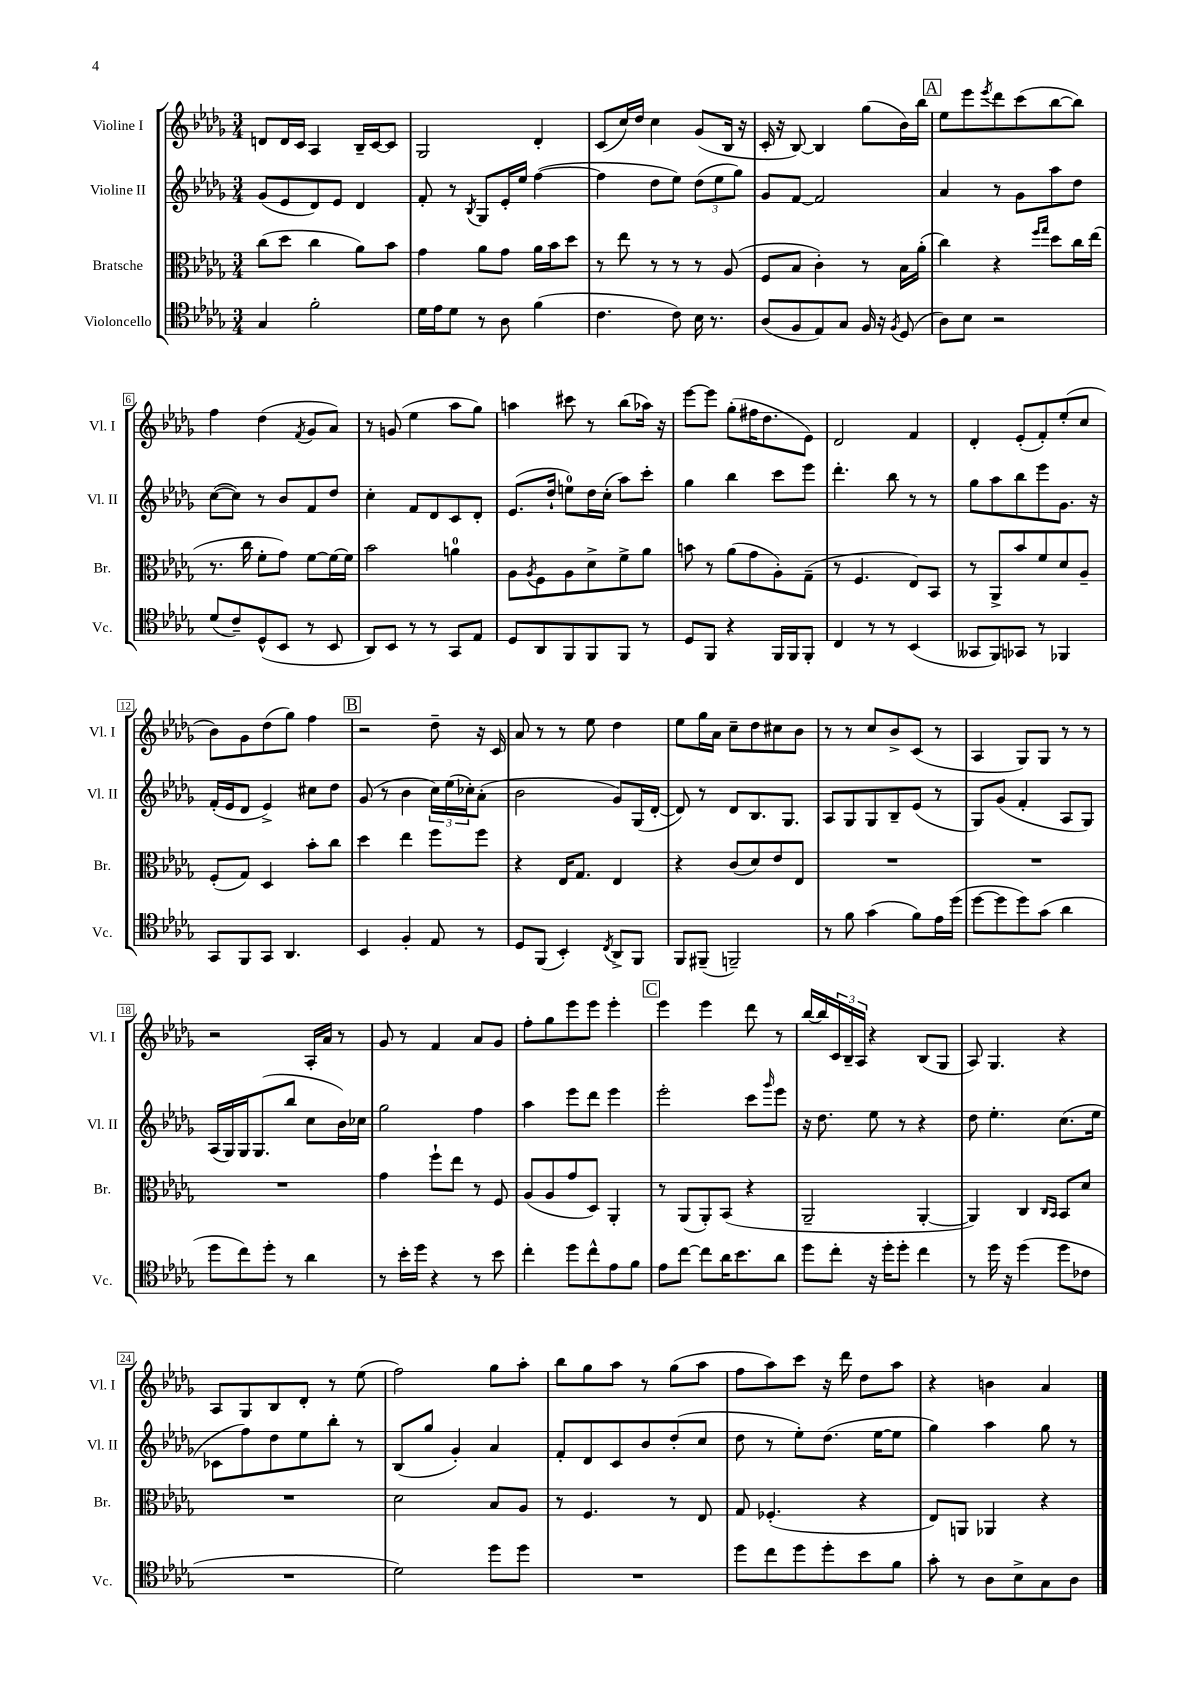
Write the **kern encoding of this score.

**kern	**kern	**kern	**kern
*part4	*part3	*part2	*part1
*staff4	*staff3	*staff2	*staff1
*I"Violoncello	*I"Bratsche	*I"Violine II	*I"Violine I
*I'Vc.	*I'Br.	*I'Vl. II	*I'Vl. I
*clefC4	*clefC3	*clefG2	*clefG2
*k[b-e-a-d-g-]	*k[b-e-a-d-g-]	*k[b-e-a-d-g-]	*k[b-e-a-d-g-]
*M3/4	*M3/4	*M3/4	*M3/4
=1	=1	=1	=1
4G-/	(8cc\L	(8g-/L	8dn/L
.	8dd-\J	8e-/	16d/L
.	.	.	16c/JJ
2f'\	4cc\	8d-/)	4A-/
.	.	8e-/J	.
.	8a-\L)	4d-/	16B-~/LL
.	.	.	[16c/J
.	8b-\J	.	8c/J]
=2	=2	=2	=2
16d-\LL	4g-\	8f'/	2G-/
16e-\J	.	.	.
8d-\J	.	8r	.
.	.	8qB-/	.
8r	8a-\L	8G-/L	.
8A-\	8g-\J	16e-'/L	.
.	.	16ee-/JJ	.
(4f\	16a-\LL	([4ff\	4d-'/
.	16b-\J	.	.
.	8dd-\J	.	.
=3	=3	=3	=3
4.c\	8r	4ff\]	(8c/L
.	8ee-\	.	16cc/L)
.	.	.	16dd-/JJ
.	8r	8dd-\L	4cc\
8c\)	8r	8ee-\J)	.
16B-\	8r	(12dd-\L	(8g-/L
8.r	.	.	.
.	.	12ee-\	.
.	(8A-/	.	16B-/Jk
.	.	12gg-\J)	.
.	.	.	16r
=4	=4	=4	=4
(8A-/L	8F/L	8g-/L	16c'/
.	.	.	16r
8F/	8B-/J	[8f/J	[8B-/)
8E-/)	4c'\)	2f/]	4B-/]
8G-/J	.	.	.
16F/	8r	.	(8gg-\L
16r	.	.	.
8qF/	.	.	.
(8D-/	16B-\LL	.	16b-\L)
.	(16a-'\JJ	.	16bb-\JJ
!!LO:REH:place=s1:t=A
=5	=5	=5	=5
8A-\L)	4cc\)	4a-/	8ee-\L
8B-\J	.	.	8eee-\
.	.	.	8qeee-/
2r	4r	8r	8ddd-\
.	.	8g-\L	(8ccc\
.	16qqff/LL	.	.
.	16qqgg-/JJ	.	.
.	8dd-\L	8aa-\	[8bb-\
.	16cc\L	8dd-\J	8bb-\J])
.	(16ee-\JJ	.	.
!!LO:LB:g=z
=6	=6	=6	=6
(8d-/L	8.r	([8cc\L	4ff\
8c~/)	.	8cc\J])	.
.	16cc\	.	.
(8D-^^/	8f'\L	8r	(4dd-\
8BB-/J	8g-\J)	8b-/L	.
.	.	.	8qf/
8r	[8f\L	8f/	8g-/L
8BB-/	16f\L_	8dd-/J	8a-/J)
.	16f\JJ]	.	.
=7	=7	=7	=7
8AA-/L)	2b-\	4cc'\	8r
8BB-/J	.	.	(8gn/
8r	.	8f/L	4ee-\
8r	.	8d-/	.
8GG-/L	4an\	8c/	8aa-\L
8E-/J	.	8d-'/J	8gg-\J)
=8	=8	=8	=8
8D-/L	8A-\L	(8.e-/L	4aan\
.	8qA-/	.	.
8AA-/	8F\	.	.
.	.	16dd-`/Jk	.
8FF/	8A-\	8een\L)	8ccc#X\
8FF/	8d-^\	16dd-\L	8r
.	.	(16cc'\JJ	.
8FF/J	8f^\	8aa-\L)	(8bb-\L
8r	8a-\J	8ccc'\J	16aa-X\Jk)
.	.	.	16r
=9	=9	=9	=9
8D-/L	8bn\	4gg-\	[8eee-\L
8FF/J	8r	.	8eee-\J]
4r	(8a-\L	4bb-\	(8gg-'\L
.	8g-\	.	16ff#X\K
.	.	.	8.dd-\
16FF/LL	8A-'\)	8ccc\L	.
16FF/J	.	.	.
8FF'/J	(8G-~\J	8eee-\J	8e-\J)
=10	=10	=10	=10
4C/	8r	4.ddd-'\	2d-/
.	4.F/	.	.
8r	.	.	.
8r	.	8bb-\	.
(4BB-/	8E-/L)	8r	4f/
.	8BB-/J	8r	.
=11	=11	=11	=11
8GG--X/L	8r	8gg-\L	4d-'/
8FF/)	8AA-^/L	8aa-\	.
8GG-X/J	8b-/	8bb-\	(8e-'/L
8r	8f/	8eee-\	8f'/)
4FF-X/	8d-/	8.g-\J	(8ee-'/
.	8A-~/J	.	8cc/J
.	.	16r	.
!!LO:LB:g=z
=12	=12	=12	=12
8GG-/L	(8F'/L	(16f'/LL	8b-\L)
.	.	16e-/J	.
8FF/	8G-/J)	8d-/J	8g-\
8GG-/J	4D-/	4e-^/)	(8dd-\
4.AA-/	.	.	8gg-\J)
.	8b-'\L	8cc#X\L	4ff\
.	8cc\J	8dd-\J	.
!!LO:REH:place=s1:t=B
=13	=13	=13	=13
4BB-/	4dd-\	(8g-/	2r
.	.	8r	.
4F'/	4ee-\	4b-\	.
8E-/	8ff\L	24cc\LL)	8dd-~\
.	.	(24ee-\	.
.	.	24cc-X'\J)	.
8r	8ff\J	(8a-'\J	16r
.	.	.	16c/
=14	=14	=14	=14
8D-/L	4r	2b-\	8a-/
(8FF/J	.	.	8r
4BB-'/)	16E-/KL	.	8r
.	8.G-/J	.	.
.	.	.	8ee-\
8qC/	.	.	.
8AA-^/L	4E-/	8g-/L)	4dd-\
8FF/J	.	(16G-/L	.
.	.	[16d-'/JJ	.
=15	=15	=15	=15
8FF/L	4r	8d-/])	8ee-\L
(8FF#X~/J	.	8r	16gg-\L
.	.	.	16a-\JJ
2FFn~/)	(8c/L	8d-/L	8cc~\L
.	8d-/)	8.B-/	8dd-\
.	8e-/	.	8cc#X\
.	.	8.G-/J	.
.	8E-/J	.	8b-\J
=16	=16	=16	=16
8r	2.r	8A-/L	8r
8f\	.	8G-/	8r
(4g-\	.	8G-/	8cc/L
.	.	8B-~/	8b-^/
8f\L)	.	(8e-/J	(8c/J
16e-\L	.	8r	8r
(16dd-\JJ	.	.	.
=17	=17	=17	=17
[8dd-\L	2.r	8G-/L)	4A-/
8dd-\]	.	(8g-/J	.
8dd-\)	.	4f'/	8G-/L)
(8g-\J	.	.	8G-/J
4a-\	.	8A-/L	8r
.	.	8G-/J)	8r
!!LO:LB:g=z
=18	=18	=18	=18
8dd-\L	2.r	(16A-/LL	2r
.	.	16G-/)	.
8cc\)	.	16G-/J	.
.	.	(8.G-/	.
8dd-'\J	.	.	.
8r	.	8bb-/J	.
4a-\	.	8cc\L	16A-'/LL
.	.	.	16a-/JJ
.	.	16b-\L)	8r
.	.	16cc-X\JJ	.
=19	=19	=19	=19
8r	4g-\	2gg-\	8g-/
16b-'\LL	.	.	8r
16dd-\JJ	.	.	.
4r	8ff`\L	.	4f/
.	8ee-\J	.	.
8r	8r	4ff\	8a-/L
8b-\	8F/	.	8g-/J
=20	=20	=20	=20
4cc'\	(8A-/L	4aa-\	8ff'\L
.	8A-/	.	8gg-\
8dd-\L	8g-/	8eee-\L	8eee-\
8cc^^\	8D-/J)	8ddd-\J	8eee-\J
8e-\	4AA-'/	4eee-\	4eee-'\
8f\J	.	.	.
!!LO:REH:place=s1:t=C
=21	=21	=21	=21
8e-\L	8r	2eee-'\	4eee-\
[8cc\J	(8AA-/L	.	.
8cc\L]	8AA-'/)	.	4eee-\
16a-\K	(8BB-/J	.	.
8.b-\	.	.	.
.	4r	8ccc\L	8ddd-\
.	.	16qqggg-/	.
8a-\J	.	8eee-\J	8r
=22	=22	=22	=22
8dd-\L	2AA-~/	16r	[16bb-/LL
.	.	8.dd-\	16bb-/]
8cc'\J	.	.	24c/
.	.	.	24B-~/
.	.	.	24A-/JJ
16r	.	8ee-\	4r
16dd-'\KL	.	.	.
8dd-'\J	.	8r	.
4cc\	[4AA-'/	4r	(8B-/L
.	.	.	8G-/J
=23	=23	=23	=23
8r	4AA-/])	8dd-\	8A-/)
16dd-\	.	4.ee-'\	4.G-/
16r	.	.	.
(4dd-\	4C/	.	.
.	16qqC/LL	.	.
.	16qqBB-/JJ	.	.
8dd-\L	8BB-/L	(8.cc\L	4r
8c-X\J	8d-/J	.	.
.	.	16ee-\Jk	.
!!LO:LB:g=z
=24	=24	=24	=24
2.r	2.r	8c-X\L	8A-/L
.	.	8ff\)	8G-/
.	.	8dd-\	8B-/
.	.	8ee-\	8d-'/J
.	.	8bb-'\J	8r
.	.	8r	(8ee-\
=25	=25	=25	=25
2d-\)	2d-\	(8B-/L	2ff\)
.	.	8gg-/J	.
.	.	4g-'/)	.
8dd-\L	8B-/L	4a-/	8gg-\L
8dd-\J	8A-/J	.	8aa-'\J
=26	=26	=26	=26
2.r	8r	8f'/L	8bb-\L
.	4.F/	8d-/	8gg-\
.	.	8c/	8aa-\J
.	.	8b-/	8r
.	8r	(8dd-'/	(8gg-\L
.	8E-/	8cc/J	8aa-\J
=27	=27	=27	=27
8dd-\L	8G-/	8dd-\	8ff\L
8cc\	(4.F-X'/	8r	8aa-\)
8dd-\	.	8ee-'\L)	8ccc\J
8dd-'\	.	(8.dd-\J	16r
.	.	.	16ddd-\
8b-\	4r	.	8dd-\L
.	.	[16ee-\KL	.
8f\J	.	8ee-\J]	8aa-\J
=28	=28	=28	=28
8g-'\	8E-/L)	4gg-\)	4r
8r	8AAn/J	.	.
8A-\L	4AA-X/	4aa-\	4bn\
8B-^\	.	.	.
8G-\	4r	8gg-\	4a-/
8A-\J	.	8r	.
==	==	==	==
*-	*-	*-	*-
